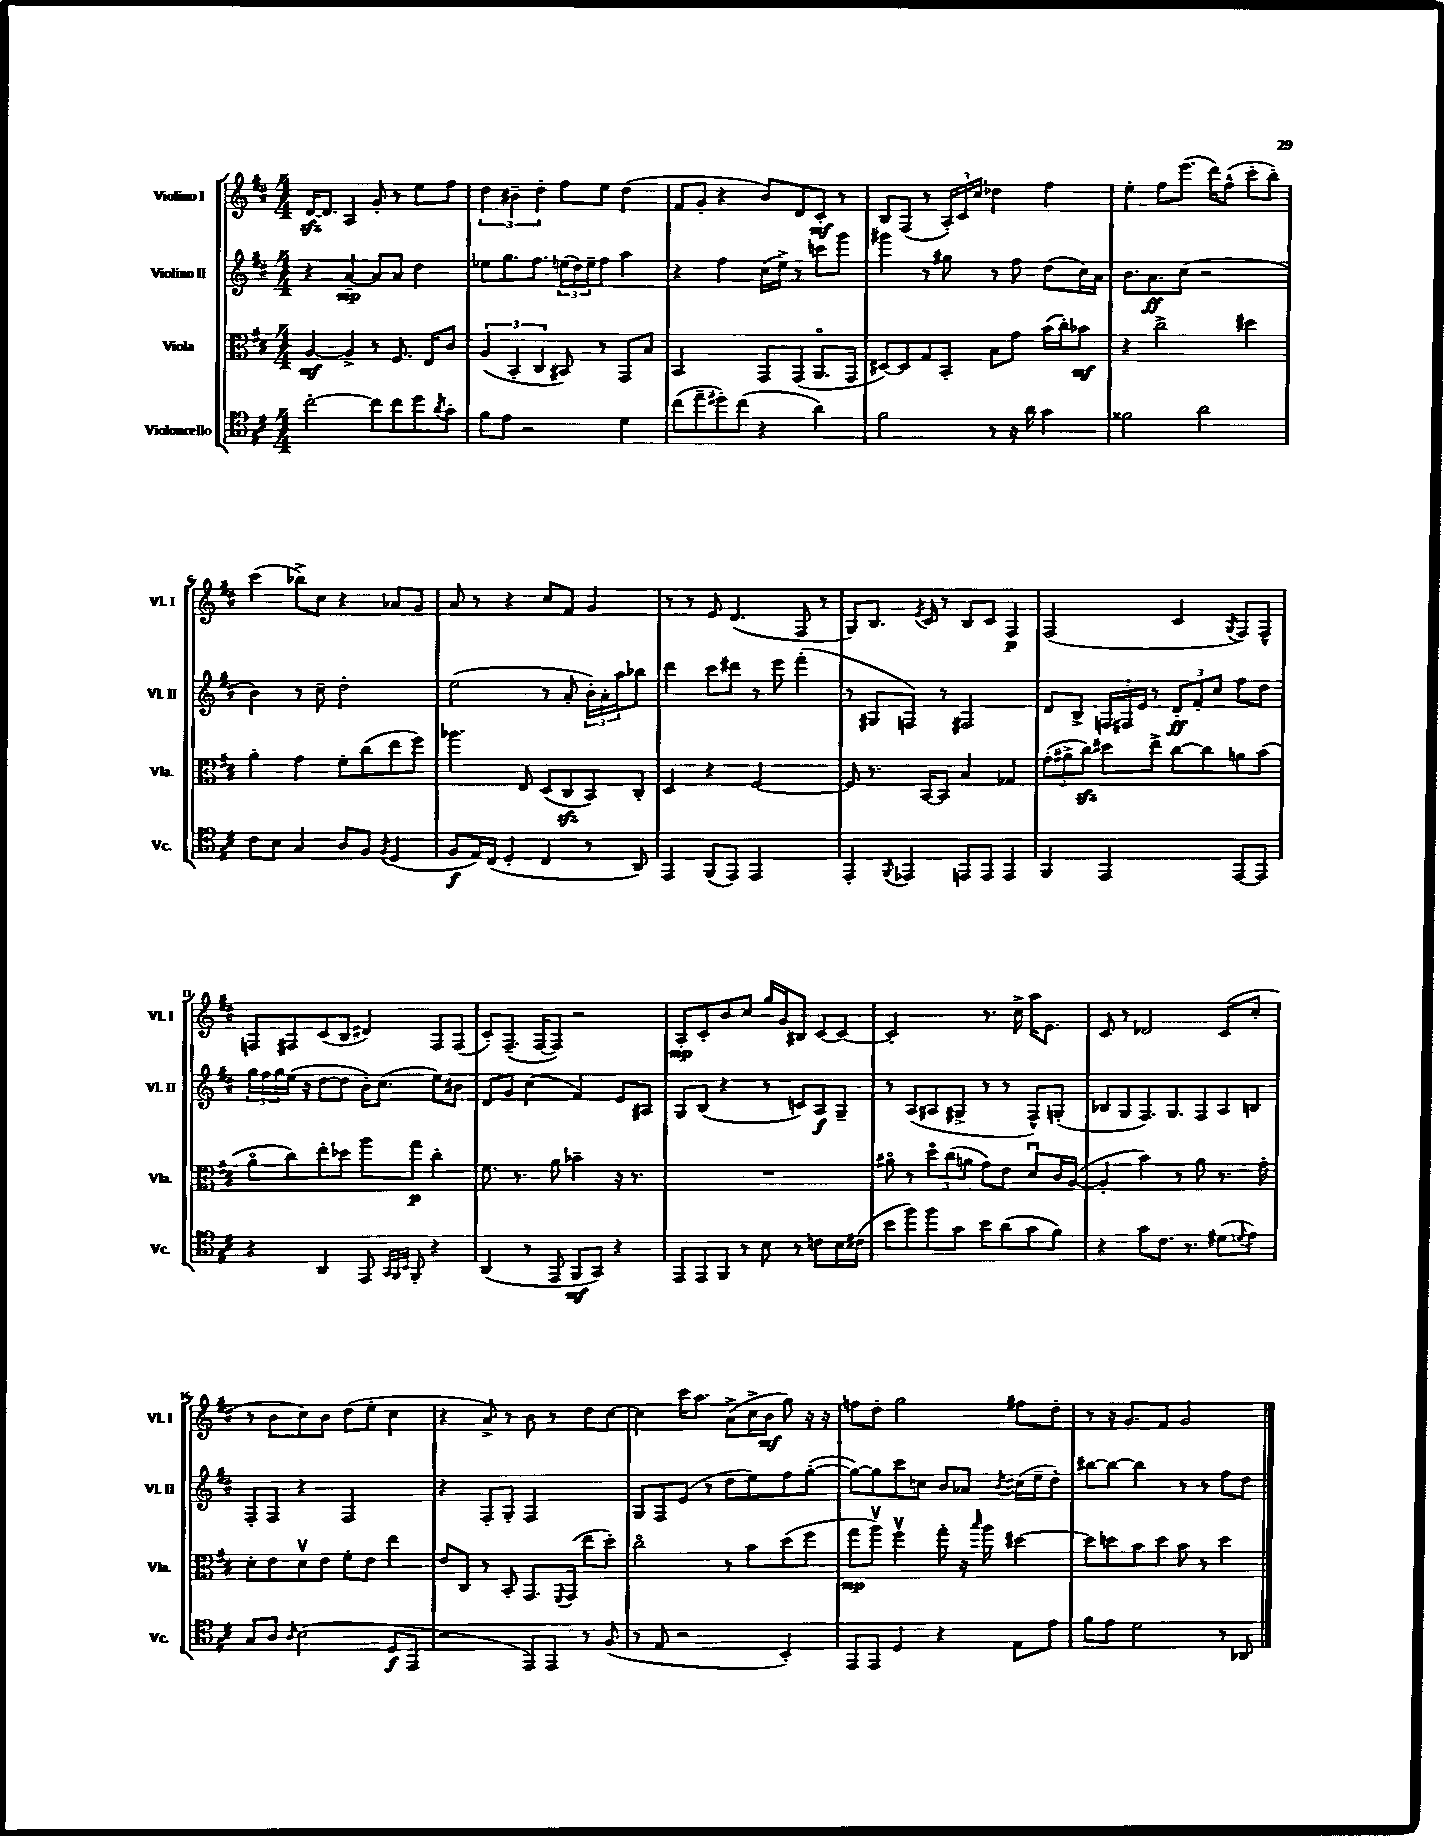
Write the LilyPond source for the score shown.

<<
\new StaffGroup <<
\new Staff = "s0" \with { instrumentName = "Violino I" shortInstrumentName = "Vl. I" } {
    \clef treble \key d \major \numericTimeSignature \time 4/4
    d'16~\sfz d'8. a4 g'8-. r8 e''8 fis''8 |
    \tuplet 3/2 { d''4 bis'4-- d''4-. } fis''8 e''8 d''4( |
    fis'8 g'8-. r4 b'8) d'8 cis'8-.\mf r8 |
    b8 fis8( r8 \tuplet 3/2 { a16-.) cis'16 cis''16 } des''4 fis''4 |
    e''4-. fis''8 e'''8.( d'''16) fis''8-^( cis'''8-. b''8-.) |
    cis'''4( bes''8->) cis''8 r4 aes'8 g'8 |
    a'8 r8 r4 cis''8 fis'8 g'4 |
    r8 r8 e'8 d'4.( fis8 r8 |
    g8) b8. \acciaccatura { e'8 } cis'16 r8 b8 cis'8 fis4\p |
    fis2( cis'4 \acciaccatura { g8 } fis8) fis8-^ |
    f8 fis8 cis'8( b8 dis'4) fis8 fis8( |
    cis'8-.) fis8.--( fis16~ fis8) r2 |
    a8-.\mp cis'8-. b'8 cis''8 g''16 g'16 bis8 cis'8~ cis'8~ |
    cis'2-. r8. cis''16-> a''16 e'8. |
    cis'8 r8 des'2 cis'8( cis''8-. |
    r8 b'8 cis''8) b'8 d''8( e''8-. cis''4 |
    r4 a'8->) r8 b'8 r8 d''8 cis''8~ |
    cis''4 cis'''16 a''8. a'8->( cis''16-> b'16\mf g''8) r16 r16 |
    f''8 d''8-. g''2 fis''8 d''8-. |
    r8 r16 g'8. fis'8 g'2 \bar "|." |
}
\new Staff = "s1" \with { instrumentName = "Violino II" shortInstrumentName = "Vl. II" } {
    \clef treble \key d \major \numericTimeSignature \time 4/4
    r4 a'4~--\mp a'8 a'8 d''4 |
    ees''8 g''8. fis''8. \tuplet 3/2 { e''16( d''16) e''16-- } fis''8 a''4 |
    r4 fis''4 cis''16( e''16->) r8 c'''8 g'''8 |
    gis'''4 r8 gis''8 r8 fis''8 d''8( cis''16) a'16 |
    b'8. a'8.\ff cis''8( r2 |
    b'4) r8 cis''8-- d''2-. |
    e''2( r8 a'8-. \tuplet 3/2 { b'16-.) a'16-. a''16 } bes''8 |
    d'''4 cis'''8 dis'''8 r8 e'''8 fis'''4-.( |
    r8 gis8 f8) r8 fis2 |
    d'8 b8-> \tuplet 3/2 { f16 fis16 e'16 } r8 \tuplet 3/2 { d'8-.\ff fis'8-. cis''8 } fis''8 d''8 |
    \tuplet 3/2 { g''16 fis''16 g''16 } e''16( r16 d''8~ d''8 b'16-.) cis''8.( e''8) bis'8 |
    d'8 g'8 cis''4( fis'4) e'8 ais8 |
    g8 b8( r4 r8 c'8) a8\f g8-- |
    r8 a8( ais8 gis8-> r8 r8 fis8-^) g8-.( |
    bes8 g8 fis8.) g8. fis8 a8 b8 |
    fis8-. fis8 r4 fis2 |
    r4 fis8-. g8-. fis2 |
    g8 fis8 e'8( r8 d''8 e''8) fis''8 g''8~-.( |
    g''8~) g''8 cis'''8 c''8 b'8 aes'8 \acciaccatura { b'8 } cis''16( e''16-- d''8-.) |
    bis''8~ bis''8~ bis''4 r8 r8 fis''8 d''8 \bar "|." |
}
\new Staff = "s2" \with { instrumentName = "Viola" shortInstrumentName = "Vla." } {
    \clef alto \key d \major \numericTimeSignature \time 4/4
    a4~\mf a4-> r8 fis8. e16 cis'8 |
    \tuplet 3/2 { a4( b,4-. cis4 } bis,8) r8 g,8 b8 |
    b,2 g,8 g,8( a,8.\flageolet g,16 |
    dis8~) dis8 g8 b,8-. b8 g'8 b'16( cis''16-.) bes'8\mf |
    r4 cis''2-> dis''4 |
    a'4-. g'4 fis'8-. cis''8( e''8 fis''8) |
    aes''4. e8 d8( cis8\sfz b,8) cis8-. |
    d4 r4 fis2~ |
    fis8 r8. b,16~ b,8 b4 ges4 |
    \tuplet 3/2 { g'8-.( ais'8-> cis''8\sfz) } dis''8 e''8-> cis''8~ cis''8 a'8 b'8( |
    a'8\flageolet cis''8) e''8-. des''8 a''8 g''8\p cis''4-. |
    fis'8. r8. a'8 bes'4-- r16 r8. |
    R1 |
    ais'8\flageolet r8 \tuplet 3/2 { d''8\flageolet cis''8( a'8 } g'8) e'8 d'8\downbow cis'16 a16~( |
    a4-. b'4) r8 a'8 r8. g'16-. |
    d'8-. e'8 d'8\upbow e'8 fis'8-. e'8 e''4 |
    e'8 cis8 r8 b,8-. g,8. \appoggiatura { fis,8 } g,16( e''8 d''8-.) |
    cis''2\flageolet r8 b'8 d''8( fis''8 |
    g''8\mp a''8\upbow) fis''4\upbow g''8-. r16 \grace { b''16 } a''16 dis''4~ |
    dis''8 d''8 b'8 d''8 b'8 r8 d''4 \bar "|." |
}
\new Staff = "s3" \with { instrumentName = "Violoncello" shortInstrumentName = "Vc." } {
    \clef tenor \key d \major \numericTimeSignature \time 4/4
    cis''2~-. cis''8 cis''8 d''8 \acciaccatura { a'8 } g'8-. |
    fis'8 e'8 r2 d'4 |
    cis''8( e''8-- dis''8-.) cis''8( r4 a'4) |
    fis'2 r8 r16 a'16 g'4 |
    fisis'2 a'2 |
    cis'8 b8 g4 a8 fis8 \acciaccatura { fis8 } d4( |
    fis8\f e16) cis16( d4-. cis4 r8 a,8) |
    e,4 fis,8( e,8) e,2 |
    e,4-. \appoggiatura { fis,8 } ees,4 e,8 e,8 e,4 |
    fis,4 e,2 e,8~ e,8 |
    r4 a,4 e,8 \grace { g,32 fis,32 b,32 } fis,8-. r4 |
    a,4( r8 e,8 fis,8\mf g,8) r4 |
    e,8 e,8 fis,8 r8 b8 r8 c'8 b16 cis'16( |
    b'8 fis''8) fis''8 g'8 b'8 a'8( g'8 fis'8) |
    r4 g'8 cis'8. r8. dis'8( \appoggiatura { d'8 } e'8) |
    g8 a8 \grace { a16 } b2( d8\f e,8 |
    r2 e,8) e,8 r8 fis8( |
    r8 e8 r2 b,4-.) |
    e,8 e,8 d4 r4 e8 e'8 |
    fis'8 e'8 d'2 r8 aes,8 \bar "|." |
}
>>
>>
